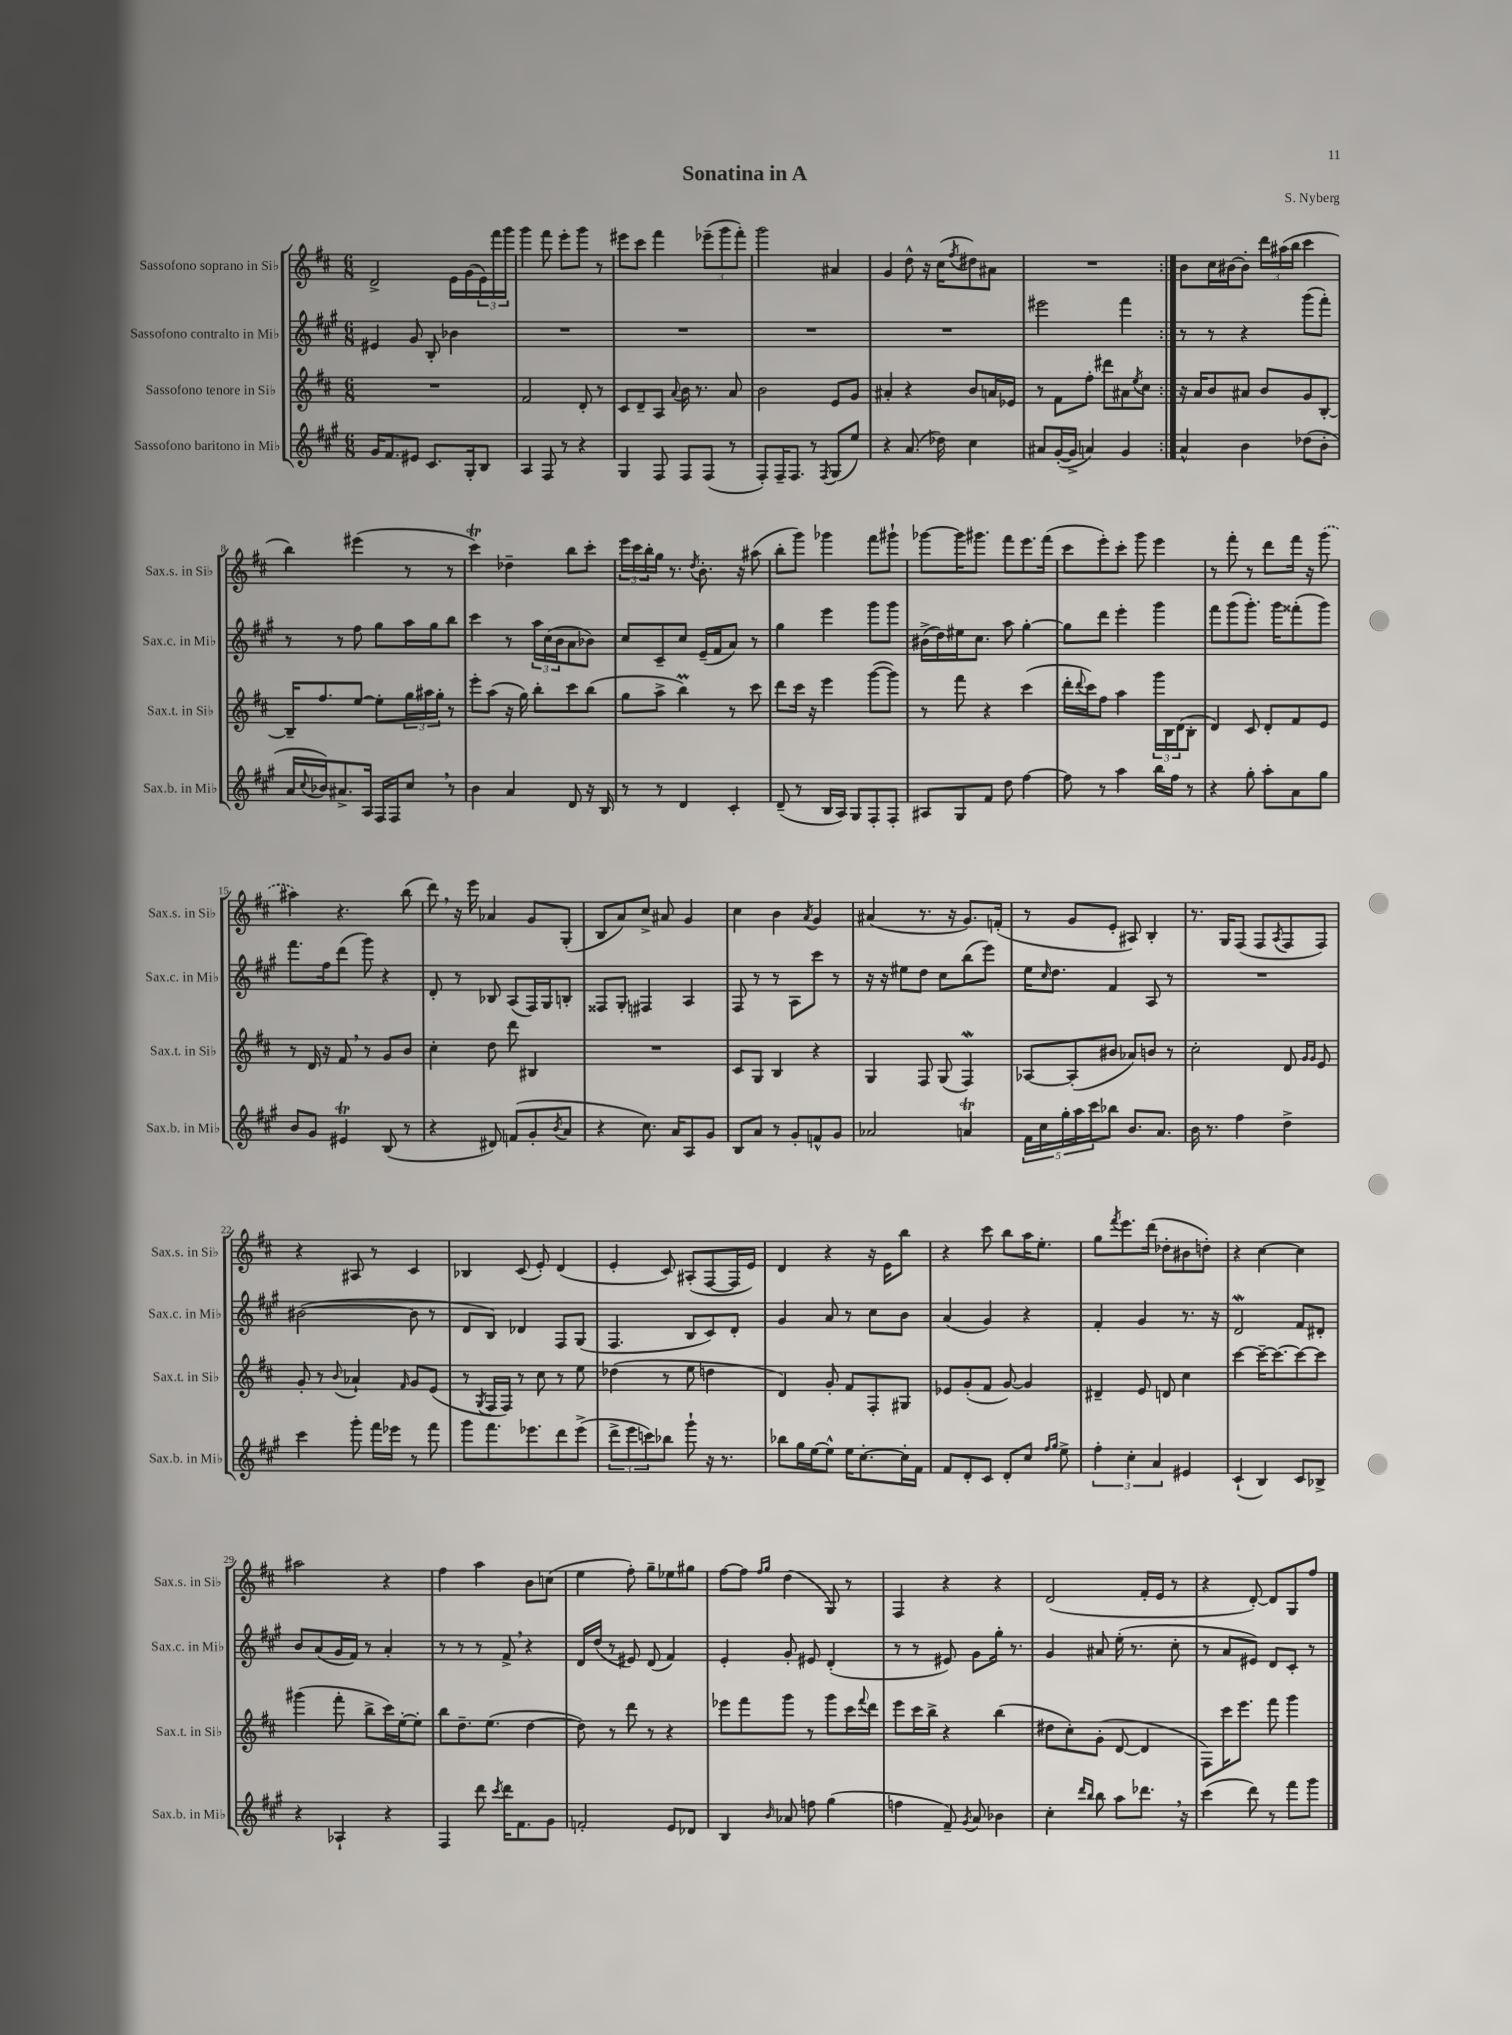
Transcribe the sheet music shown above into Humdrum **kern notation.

**kern	**kern	**kern	**kern
*part4	*part3	*part2	*part1
*staff4	*staff3	*staff2	*staff1
*I"Sassofono baritono in Mi♭	*I"Sassofono tenore in Si♭	*I"Sassofono contralto in Mi♭	*I"Sassofono soprano in Si♭
*I'Sax.b. in Mi♭	*I'Sax.t. in Si♭	*I'Sax.c. in Mi♭	*I'Sax.s. in Si♭
*clefG2	*clefG2	*clefG2	*clefG2
*k[f#c#g#]	*k[f#c#]	*k[f#c#g#]	*k[f#c#]
*M6/8	*M6/8	*M6/8	*M6/8
=1	=1	=1	=1
16g#/KL	2.r	4e#X/	2d^/
8.f#/	.	.	.
8e#X/J	.	8g#/	.
8.c#/L	.	8B'/	.
.	.	4b-X\	16e\LL
16G#'/k	.	.	(16g\
8B/J	.	.	24e\)
.	.	.	24fff#\
.	.	.	24ggg\JJ
=2	=2	=2	=2
4A/	2f#/	2.r	4ggg\
8F#/	.	.	8fff#\
8r	.	.	8eee'\L
4r	8d'/	.	8ggg\J
.	8r	.	8r
=3	=3	=3	=3
4G#/	8c#/L	2.r	8eee#X\L
.	8d~/	.	8ccc#\J
8F#/	8A/J	.	4fff#\
.	8qqa/	.	.
8F#/L	16b\	.	.
.	8.r	.	.
(8F#/J	.	.	(12eee-X~\L
.	.	.	12ggg\
8r	8a/	.	.
.	.	.	12fff#'\J)
=4	=4	=4	=4
8F#'/L)	2b\	2.r	2ggg\
16F#~/K	.	.	.
8.F#/J	.	.	.
8r	.	.	.
8qF#/	.	.	.
(8G#/L	8e/L	.	4a#X/
8ee/J)	8g/J	.	.
=5	=5	=5	=5
4r	4a#X'/	2.r	4g/
(8.a/	4r	.	8dd^^\
.	.	.	16r
16dd-X\)	.	.	(16cc#\KL
.	.	.	8qff#/
4cc#\	8b/L	.	8dd#X\)
.	16an/L	.	8a#X\J
.	16e-X/JJ	.	.
=6	=6	=6	=6
8a#X/L	8r	2eee#X\	2.r
([16g#'/L	8f#\L	.	.
16g#^/JJ]	.	.	.
4an/)	8ff#'\J	.	.
.	8ddd#X\L	.	.
4g#/	8a#X\	4fff#\	.
.	8qee/	.	.
.	8cc#\J	.	.
=7:|!	=7:|!	=7:|!	=7:|!
4a^^/	16r	8r	8b\L
.	16a/KL	.	.
.	8b/	8r	16cc#\L
.	.	.	[16b#X\J
4b\	8a#X/J	4r	8b#'\J]
.	8b/L	.	24ddd\LL
.	.	.	(24aa#X\
.	.	.	24bb\JJ
(8dd-X\L	8g/	(8ggg#\L	4ccc#\
8b'\J	[8B'/J	8fff#'\J)	.
!!LO:LB:g=z
=8	=8	=8	=8
16a/LL	16B~/KL]	8r	4bb\)
8qqcc#/	.	.	.
16b-X/J)	8.ff#/	.	.
8.a#X^/	.	8r	.
.	[8ee/J	8ff#\	(4eee#X\
16A/Jk	.	.	.
16F#/LL	8ee'\L]	8gg#\L	.
16F#/J	.	.	.
8cc#,/J	24gg\L	16aa\L	8r
.	24aa#X\	.	.
.	.	16gg#\J	.
.	24gg'\JJ	.	.
8r	8r	8bb\J	8r
=9	=9	=9	=9
4b\	8eee'\L	4ccc#\	4ccc#t\)
.	(8aa\J	.	.
4a/	16r	8r	4dd-X~\
.	16gg\)	.	.
.	8bb'\L	24aa\LL	.
.	.	(24cc#\	.
.	.	24b\J	.
8d/	8ccc#\	8a\	8bb\L
16r	(8bb\J	8b-X\J)	8ccc#'\J
16B/	.	.	.
=10	=10	=10	=10
8r	8gg\L	8cc#/L	24eee\LL
.	.	.	24ccc#\
.	.	.	24bb'\
8r	8aa^\J	8c#~/	16gg\JJ
.	.	.	8.r
4d/	4bbM\)	8cc#/J	.
.	.	.	8qdd/
.	.	(16e~/LL	8.b'\
.	.	16f#/J	.
4c#'/	8r	8a/J)	.
.	.	.	16r
.	8ccc#\	8r	(8aa#X\
=11	=11	=11	=11
(8d~/	8ddd\L	4gg#\	8bb'\L
8r	16ccc#\Jk	.	8ggg\J)
.	16r	.	.
16B/LL	4eee\	4eee\	4ggg-X\
16A/JJ)	.	.	.
8G#/L	.	.	.
8F#'/	([8ggg\L	8ggg#\L	8fff#\L
8F#'/J	8ggg\J])	8ggg#\J	8ggg#X`\J
=12	=12	=12	=12
8A#X/L	8r	(16b#X^\LL	[8ggg-X\L
.	.	16dd\)	.
8G#/	8fff#\	16ee#X\J	16ggg-\K]
.	.	8.cc#\J	8.ggg#X\J
8f#/J	4r	.	.
8dd\	.	8aa\	8fff#\L
[4ff#\	(4ccc#\	[4gg#'\	8.eee\
.	.	.	(16fff#\Jk
=13	=13	=13	=13
8ff#\]	16ddd'\LL	8gg#\L]	8ccc#\L
.	8qqddd/	.	.
.	16ccc#\J)	.	.
8r	8ff#\J	8ddd\J	8eee'\)
4aa\	4aa\	4eee'\	8ccc#'\J
.	.	.	8ggg\
16bb\LL	24ggg\LL	4ggg#\	4eee\
.	24B\	.	.
16ff#\JJ	.	.	.
.	(24d\J	.	.
8r	8B'\J	.	.
=14	=14	=14	=14
4r	4d/)	8fff#\L	8r
.	.	(8ggg#\	8fff#'\
8gg#'\	8c#/	8.ggg#'\J)	8r
8aa'\L	8d'/L	.	8ddd\L
.	.	16ggg#\KL	.
8a\	8f#/	(8fff##X'\	16fff#\Jk
.	.	.	16r
8gg#\J	8e/J	8ggg#\J)	(8ggg\
!!LO:LB:g=z
=15	=15	=15	=15
8b/L	8r	8.fff#\L	4aa#X\)
8g#/J	16d/	.	.
.	16r	16ff#\k	.
4e#Xt/	8f#,/	(8ddd\J	4.r
.	8r	8ggg#\)	.
(8B/	8g/L	4r	.
8r	8b/J	.	(8bb\
=16	=16	=16	=16
4r	4cc#'\	8d'/	8ddd,\)
.	.	8r	16r
.	.	.	16eee\
8d#X/)	8dd\	8B-X/	4a-X/
(8fn/L	8ddd\	(8A/L	.
8g#'/	4B#X/	16F#/L)	8g/L
.	.	16G#/J	.
8qb/	.	.	.
8a/J	.	8Bn'/J	(8G'/J
=17	=17	=17	=17
4r	2.r	8F##X/L	8B/L
.	.	8G#'/J	8a/)
8.cc#\)	.	4F#X/	8cc#^/J
.	.	.	8a#X/
16a/KL	.	.	.
8A/	.	4A/	4g/
8g#/J	.	.	.
=18	=18	=18	=18
8B/L	8c#/L	8F#/	4cc#\
8a/J	8G/J	8r	.
8r	4B/	8r	4b\
8g#'/L	.	8A\L	.
.	.	.	8qa/
8fn^^/	4r	8ccc#\J	4g/
8g#/J	.	8r	.
=19	=19	=19	=19
2a-X/	4G/	16r	(4a#X/
.	.	16r	.
.	.	8ee#X\L	.
.	8F#/	8dd\J	8.r
.	(8G/	8cc#\L	.
.	.	.	16r
4anT/	4F#W/)	(8bb\	8.g/L)
.	.	8eee\J)	.
.	.	.	(16fn'/Jk
=20	=20	=20	=20
20f#\LL	[8A-X/L	16ee\KL	8r
20cc#\	.	.	.
.	.	16qqcc#/	.
.	.	8.dd\J	.
20gg#'\	.	.	.
.	(8A-'/]	.	8g/L
20aa\	.	.	.
20ccc#\J	.	.	.
8bb-X\J	8b#X/J	4f#/	8e'/J
8.b/L	8a-X/L)	.	8A#X/)
.	8bn/J	8A/	4B'/
8.a/J	.	.	.
.	8r	8r	.
=21	=21	=21	=21
16b\	2cc#'\	2.r	8.r
8.r	.	.	.
.	.	.	16G/KL
4ff#\	.	.	(8F#/J
.	.	.	8F#/L
.	.	.	8qA/
4dd^\	8d/	.	8F#/
.	16qqg/LL	.	.
.	16qqg/JJ	.	.
.	8e/	.	8F#/J)
!!LO:LB:g=z
=22	=22	=22	=22
4ccc#\	8g'/	([2b#X\	4r
.	8r	.	.
.	8qqb/	.	.
8ggg#'\	4a-X`/	.	8A#X/
16fff#\LL	.	.	8r
16eee-X\JJ	.	.	.
.	16qqf#/	.	.
8r	8g/L	8b#\]	4c#/
8fff#\	(8e/J	8r	.
=23	=23	=23	=23
8ggg#\L	8r	8d/L	4B-X/
.	8qG/	.	.
8.fff#\	16F#/LL	8B/J)	.
.	16F#/JJ)	.	.
.	8r	4d-X/	(8c#/
8.eee-X\	.	.	.
.	8cc#\	.	8e'/)
8ddd\	8r	8F#/L	(4d/
(8eee-^\J	8ee\	(8G#/J	.
=24	=24	=24	=24
12ddd^\L	(4dd-X\	4.F#/	4e'/
12eee\	.	.	.
12cccn\)	.	.	.
8bb-X\J	8r	.	8c#/)
8ggg#`\	8ee\	8B/L	(8A#X'/L
16r	4ddn\	8c#/)	[8F#/
8.r	.	.	.
.	.	8d'/J	16F#/L]
.	.	.	16e/JJ)
=25	=25	=25	=25
8bb-X\L	4d/)	4g#/	4d/
16gg#\L	.	.	.
[16ee\J	.	.	.
8ee^^\J]	8g'/	8a/	4r
16ee\KL	8f#/L	8r	.
[8.cc#'\	.	.	.
.	8F#'/	8cc#\L	16r
.	.	.	16e\KL
16cc#'\L]	8G#X/J	8b\J	8bb\J
16f#\JJ	.	.	.
=26	=26	=26	=26
8f#/L	8e-X/L	(4a/	4r
8d'/	(8g'/	.	.
8c#/J	8f#/J	4g#/)	8ccc#\
8d'/L	[8g/)	.	8bb\L
8cc#/J	4g/]	4r	16aa\K
.	.	.	8.ee'\J
16qqff#/LL	.	.	.
16qqgg#/JJ	.	.	.
8ee^\	.	.	.
=27	=27	=27	=27
6ff#'\	4d#X~/	4f#'/	8gg\L
.	.	.	8qfff#/
.	.	.	8.eee\
6cc#'\	.	.	.
.	8e/	4g#/	.
.	.	.	(16ddd\Jk
6a/	.	.	.
.	8dn/	.	8dd-X'\L
4e#X/	4cc#\	8.r	8b#X\
.	.	.	8ddn'\J)
.	.	16r	.
=28	=28	=28	=28
(4c#`/	[4ccc#\	2dw/	4r
4B/)	16ccc#~\KL_	.	[4cc#\
.	8.ccc#\_	.	.
8c#/L	8ccc#\_	8f#/L	4cc#\]
8B-X^/J	8ccc#\J]	8d#X'/J	.
!!LO:LB:g=z
=29	=29	=29	=29
4r	(4ggg#X\	8b/L	2aa#X\
.	.	(8a/	.
4A-X`/	8fff#'\	16g#/L	.
.	.	16f#/JJ)	.
.	8bb^\L	8r	.
4r	16ccc#\L)	4a'/	4r
.	[16ee'\J	.	.
.	8ee'\J]	.	.
=30	=30	=30	=30
4F#/	8bb\L	8r	4ff#\
.	8.dd~\	8r	.
8ddd\	.	8r	4aa\
.	(8.ee\J	.	.
8qccc#/	.	.	.
16ddd\KL	.	8f#^,/	.
8.f#\	.	.	.
.	[4dd\	4r	8b\L
8g#\J	.	.	(8ccn\J
=31	=31	=31	=31
2fn'/	8dd\])	16d/LL	4ee\
.	.	(16dd/JJ	.
.	8r	8r	.
.	8ddd\	8e#X/)	8ff#'\)
.	8r	(8d/	8gg~\L
8e/L	4r	4f#/)	8ee-X\
8d-X/J	.	.	8gg#X\J
=32	=32	=32	=32
4B/	8eee-X\L	4e'/	[8ff#\L
.	8fff#\	.	8ff#\J]
.	.	.	16qqff#/LL
16qqb/	.	.	16qqgg/JJ
8a-X/	8ggg\J	8g#'/	(4dd\
8ffn\	8r	8e#X/	.
(4gg#\	8ggg\L	(4d'/	8G/)
.	16ccc#\L	.	8r
.	8qqfff#/	.	.
.	16ddd\JJ	.	.
=33	=33	=33	=33
4ffn\	8eee\L	8r	4F#/
.	16ccc#\L	8r	.
.	16bb^\JJ	.	.
8f#~/)	4r	8e#X/)	4r
8qg#/	.	.	.
8a/	.	8g#\L	.
4b-X\	(4bb\	16gg#'\Jk	4r
.	.	8.r	.
=34	=34	=34	=34
4cc#'\	8dd#X\L	4g#/	(2d/
.	8cc#'\)	.	.
16qqddd/LL	.	.	.
16qqbb/JJ	.	.	.
8bb\	(8g'\J	8a#X/	.
8aa\L	[8d/	(16ee'\	.
.	.	8.r	.
8.ddd-X,\J	4d/]	.	16f#'/LL
.	.	.	16e/JJ
.	.	8cc#'\	8r
16r	.	.	.
=35	=35	=35	=35
(4ccc#\	8F#\L)	8r	4r
.	16ccc#\K	8a/L	.
.	8.eee\J	.	.
8ddd\)	.	8e#X/J)	[8d'/)
8r	8fff#\	8d/L	8d/L]
8fff#\L	4ggg\	8c#'/J	8G/
8ggg#\J	.	8r	8ff#/J
==	==	==	==
*-	*-	*-	*-
